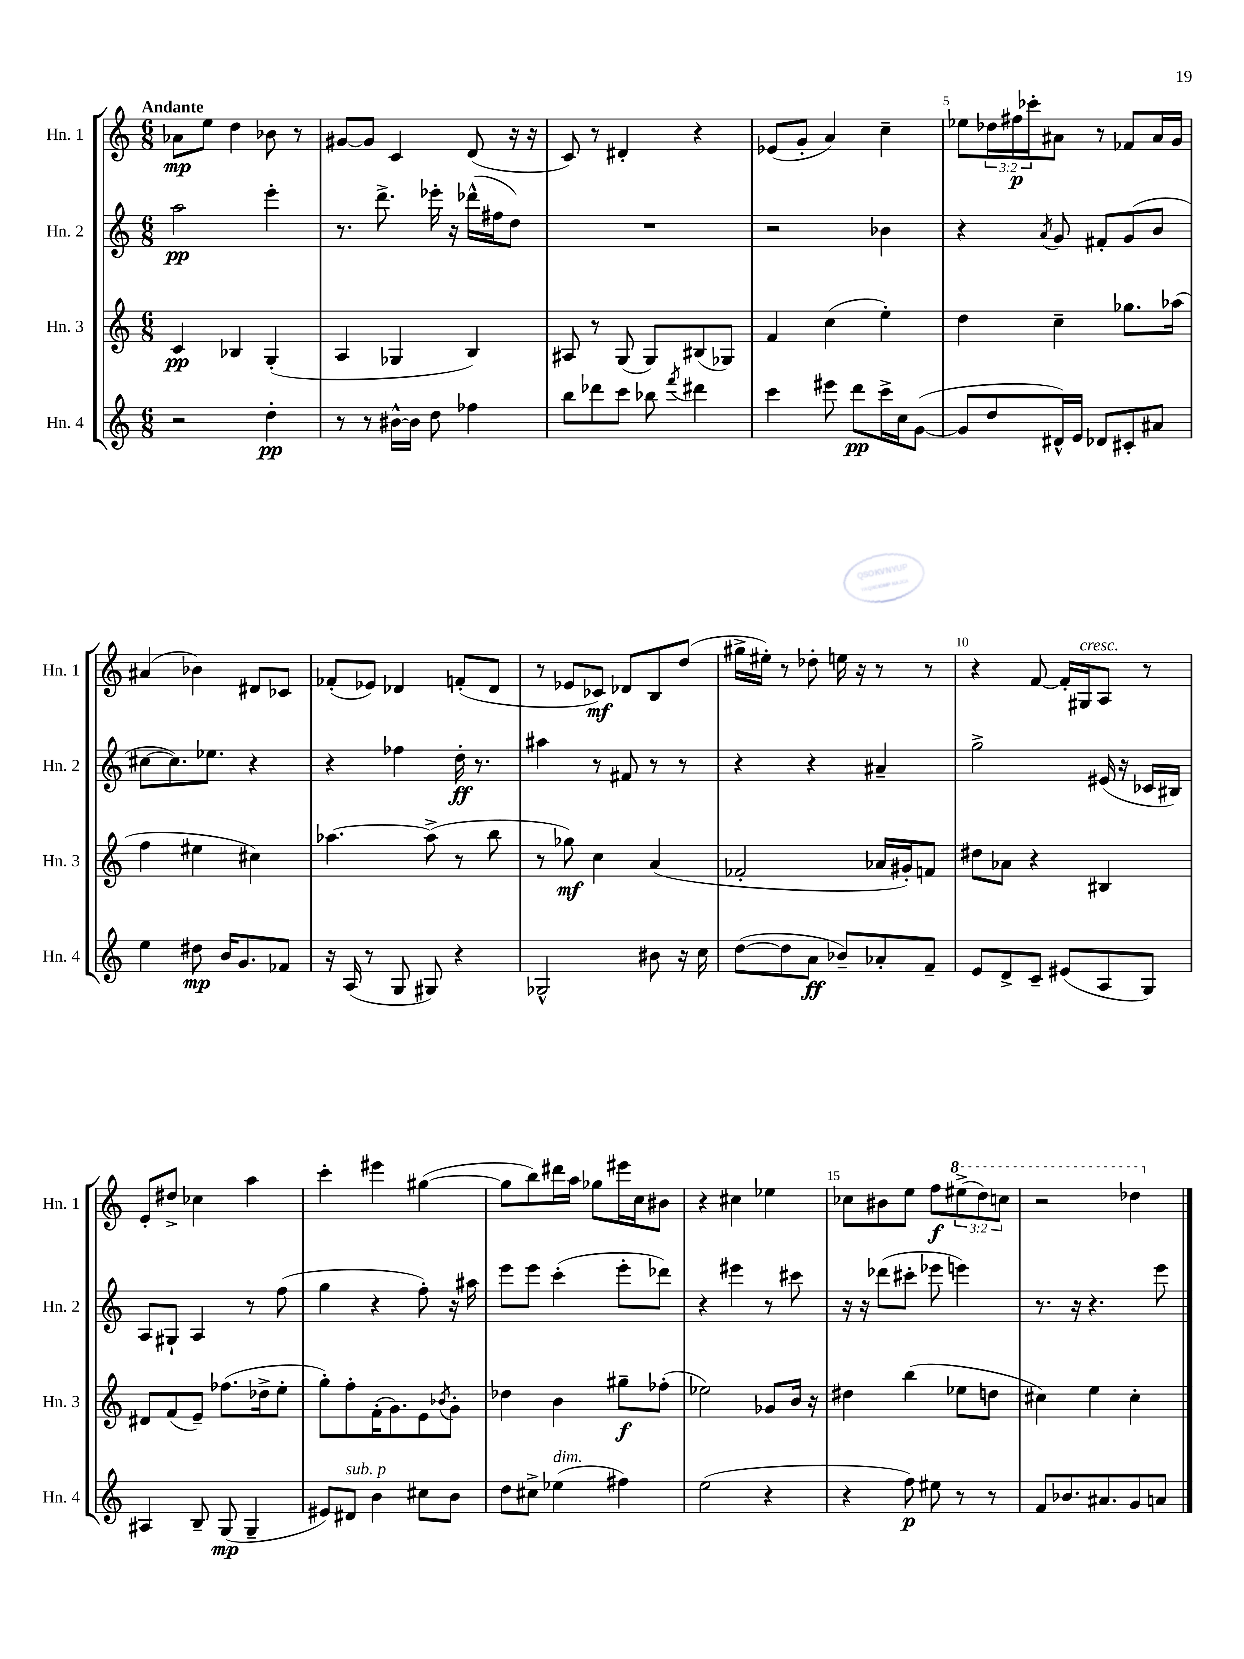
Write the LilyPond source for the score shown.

<<
\new StaffGroup <<
\new Staff = "s0" \with { instrumentName = "Hn. 1" shortInstrumentName = "Hn. 1" } {
    \clef treble \key c \major \numericTimeSignature \time 6/8 \override Staff.TupletNumber.text = #tuplet-number::calc-fraction-text \tempo "Andante"
    aes'8\mp e''8 d''4 bes'8 r8 |
    gis'8~ gis'8 c'4 d'8( r16 r16 |
    c'8) r8 dis'4-. r4 |
    ees'8( g'8-. a'4) c''4-- |
    ees''8 \tuplet 3/2 { des''16 fis''16\p ces'''16-. } ais'8 r8 fes'8 ais'16 g'16 |
    ais'4( bes'4) dis'8 ces'8 |
    fes'8-.( ees'8) des'4 f'8-.( des'8 |
    r8 ees'8 ces'8\mf) des'8 b8 d''8( |
    gis''16-> eis''16-.) r8 des''8-. e''16 r16 r8 r8 |
    r4 f'8~ f'16-. gis16^\markup { \italic "cresc." } a8 r8 |
    e'8-. dis''8-> ces''4 a''4 |
    c'''4-. eis'''4 gis''4~( |
    gis''8 b''8) dis'''16 a''16 ges''8 eis'''16 c''16 bis'8 |
    r4 cis''4 ees''4 |
    ces''8 bis'8 e''8 f''8\f \tuplet 3/2 { \ottava #1 eis'''8->( d'''8) c'''!8 } |
    r2 des'''4 \ottava #0 \bar "|." |
}
\new Staff = "s1" \with { instrumentName = "Hn. 2" shortInstrumentName = "Hn. 2" } {
    \clef treble \key c \major \numericTimeSignature \time 6/8
    a''2\pp e'''4-. |
    r8. d'''8.-> ees'''16-. r16 des'''16-^( fis''16 d''8) |
    R2. |
    r2 bes'4 |
    r4 \acciaccatura { a'8 } g'8 fis'8-. g'8( b'8 |
    cis''8~ cis''8.) ees''8. r4 |
    r4 fes''4 d''16-.\ff r8. |
    ais''4 r8 fis'8 r8 r8 |
    r4 r4 ais'4-- |
    g''2-> eis'16( r16 ces'16 bis16) |
    a8 gis8-! a4 r8 f''8( |
    g''4 r4 f''8-.) r16 ais''16 |
    e'''8 e'''8 c'''4-.( e'''8-. des'''8) |
    r4 eis'''4 r8 cis'''8 |
    r16 r16 des'''8( cis'''8-. ees'''8 e'''4) |
    r8. r16 r4. e'''8 \bar "|." |
}
\new Staff = "s2" \with { instrumentName = "Hn. 3" shortInstrumentName = "Hn. 3" } {
    \clef treble \key c \major \numericTimeSignature \time 6/8
    c'4\pp bes4 g4-.( |
    a4 ges4 b4) |
    ais8 r8 g8( g8) bis8( ges8) |
    f'4 c''4( e''4-.) |
    d''4 c''4-- ges''8. aes''16( |
    f''4 eis''4 cis''4) |
    aes''4.~ aes''8->( r8 b''8 |
    r8 ges''8\mf) c''4 a'4( |
    fes'2-. aes'16 gis'16-.) f'8 |
    dis''8 aes'8 r4 bis4 |
    dis'8 f'8( e'8--) fes''8.( des''16-> e''8-. |
    g''8-.) f''8-. f'16-.( g'8.) e'8 \acciaccatura { bes'8 } g'8-. |
    des''4 b'4 gis''8--\f fes''8-.( |
    ees''2) ges'8 b'16 r16 |
    dis''4 b''4( ees''8 d''8 |
    cis''4) e''4 cis''4-. \bar "|." |
}
\new Staff = "s3" \with { instrumentName = "Hn. 4" shortInstrumentName = "Hn. 4" } {
    \clef treble \key c \major \numericTimeSignature \time 6/8
    r2 d''4-.\pp |
    r8 r8 bis'16~-^ bis'16 d''8 fes''4 |
    b''8 des'''8 c'''8 bes''8 \acciaccatura { f'''8 } dis'''4 |
    c'''4 eis'''8 d'''8\pp c'''16-> c''16 g'8~( |
    g'8 d''8 dis'16-^) e'16 des'8 cis'8-. ais'8 |
    e''4 dis''8\mp b'16 g'8. fes'8 |
    r16 a16( r8 g8 gis8) r4 |
    ges2-^ bis'8 r16 c''16 |
    d''8~( d''8 a'8\ff bes'8--) aes'8-. f'8-- |
    e'8 d'8-> c'8-- eis'8( a8 g8) |
    ais4 b8-- g8\mp( g4-- |
    eis'8) dis'8^\markup { \italic "sub. p" } b'4 cis''8 b'8 |
    d''8 cis''8-> ees''4^\markup { \italic "dim." }( fis''4) |
    e''2( r4 |
    r4 f''8\p) eis''8 r8 r8 |
    f'8 bes'8. ais'8. g'8 a'8 \bar "|." |
}
>>
>>
\layout { \context { \Score \override BarNumber.break-visibility = ##(#f #t #t) barNumberVisibility = #(every-nth-bar-number-visible 5) } }
